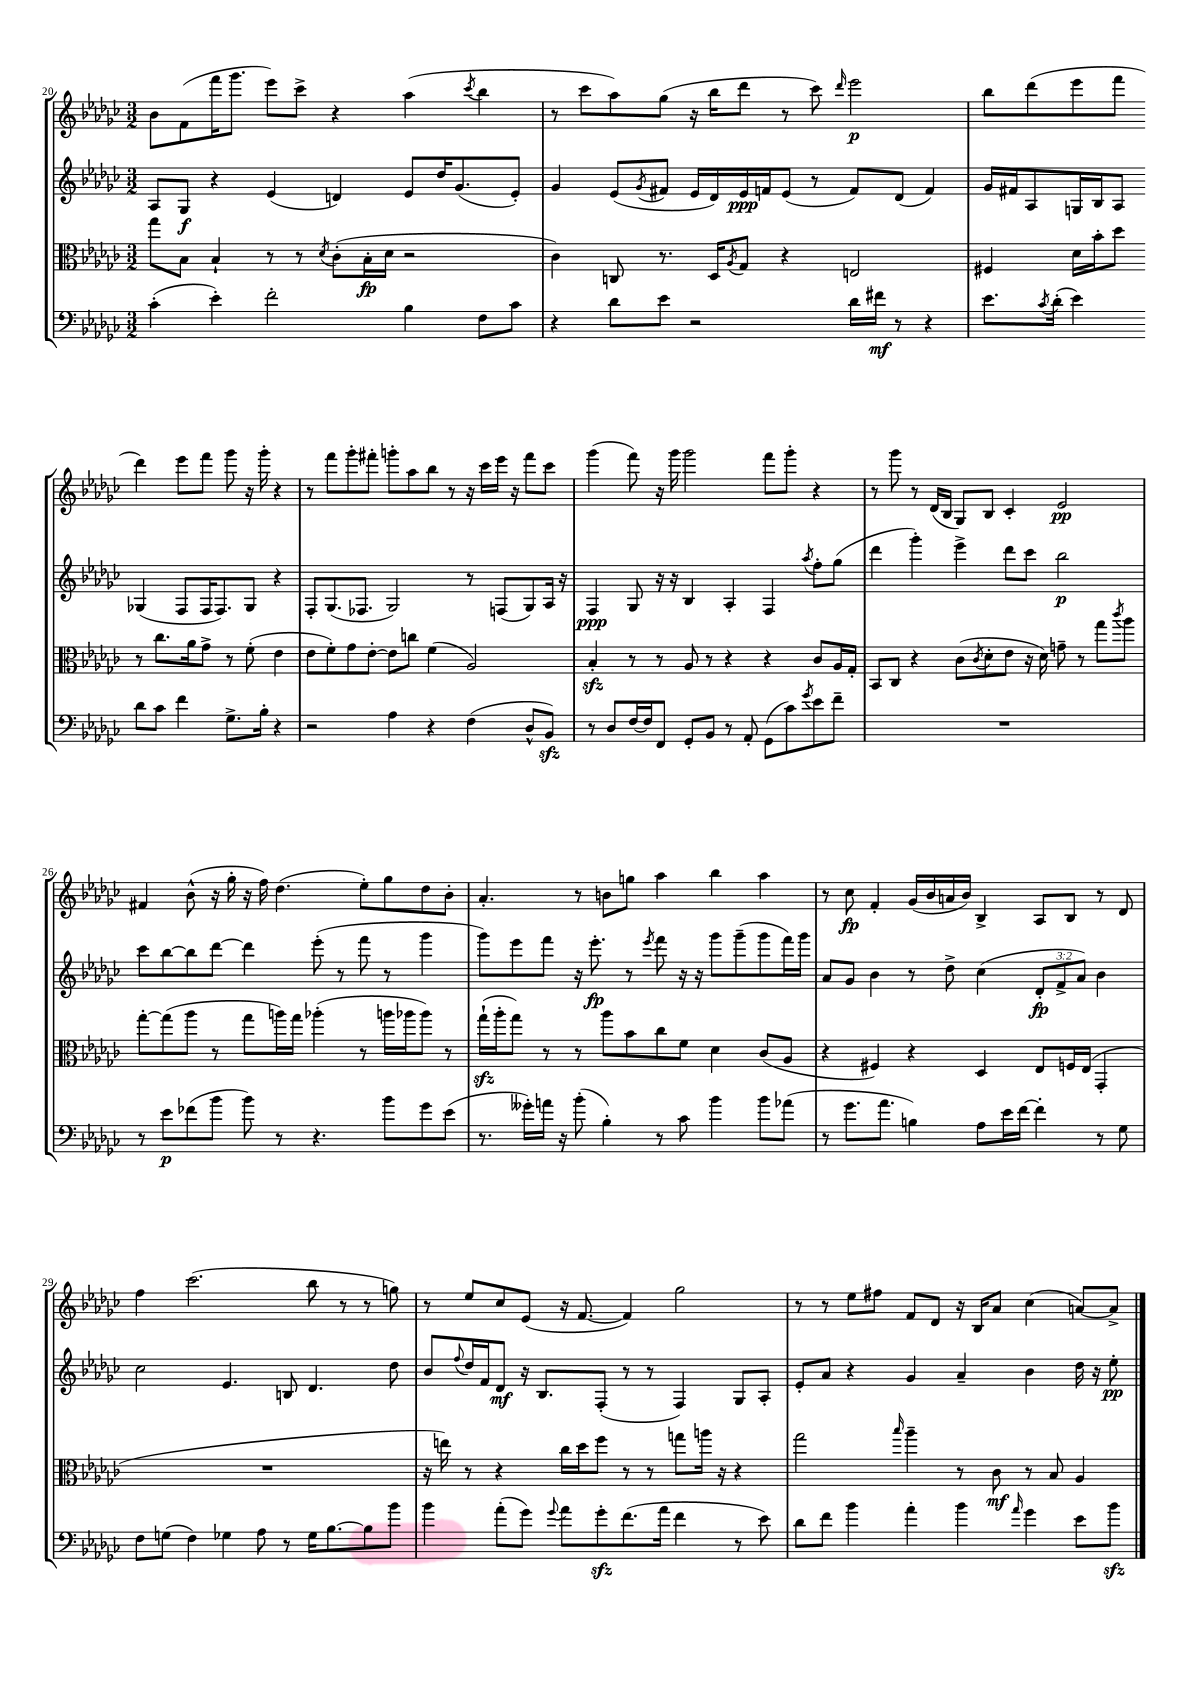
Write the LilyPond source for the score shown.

<<
\new StaffGroup <<
\new Staff = "s0" {
    \clef treble \key ges \major \numericTimeSignature \time 3/2
    bes'8 f'8( f'''16 ges'''8. ees'''8) ces'''8-> r4 aes''4( \acciaccatura { ces'''8 } bes''4 |
    r8 ces'''8 aes''8) ges''8( r16 bes''16 des'''8 r8 ces'''8) \grace { des'''16 } ees'''2\p |
    bes''8 des'''8( ees'''8 f'''8 des'''4) ees'''8 f'''8 ges'''8 r16 ges'''16-. r4 |
    r8 f'''8 ges'''8-. fis'''8-. g'''8-. aes''8 bes''8 r8 r16 ces'''16 ees'''16 r16 fis'''8 ces'''8 |
    ges'''4( f'''8) r16 ges'''16 ges'''2 f'''8 ges'''8-. r4 |
    r8 ges'''8 r8 des'16( bes16 ges8) bes8 ces'4-. ees'2\pp |
    fis'4 bes'8-^( r16 ges''16-. r16 f''16) des''4.( ees''8-.) ges''8 des''8 bes'8-. |
    aes'4.-. r8 b'8 g''8 aes''4 bes''4 aes''4 |
    r8 ces''8\fp f'4-. ges'16( bes'16 a'16 bes'16) bes4-> aes8 bes8 r8 des'8 |
    f''4 ces'''2.( bes''8 r8 r8 g''8) |
    r8 ees''8 ces''8 ees'8( r16 f'8.~ f'4) ges''2 |
    r8 r8 ees''8 fis''8 f'8 des'8 r16 bes16 aes'8 ces''4( a'8~) a'8-> \bar "|." |
}
\new Staff = "s1" {
    \clef treble \key ges \major \numericTimeSignature \time 3/2 \override Staff.TupletNumber.text = #tuplet-number::calc-fraction-text
    aes8 ges8\f r4 ees'4( d'4) ees'8 des''16 ges'8.( ees'8-.) |
    ges'4 ees'8( \acciaccatura { ges'8 } fis'8 ees'16 des'16) ees'16\ppp f'16 ees'8( r8 f'8) des'8( f'4) |
    ges'16 fis'16 aes8 g16 bes16 aes8 ges4( f8 f16 f8.) ges8 r4 |
    f8-. ges8.( fes8. ges2) r8 f8( ges8) aes16 r16 |
    f4\ppp ges8 r16 r16 bes4 aes4-. f4 \acciaccatura { aes''8 } f''8-. ges''8( |
    des'''4 ges'''4-.) ees'''4-> des'''8 ces'''8 bes''2\p |
    ces'''8 bes''8~ bes''8 des'''8~ des'''4 ees'''8-.( r8 f'''8 r8 ges'''4 |
    ges'''8) ees'''8 f'''8 r16 ees'''8.-.\fp r8 \acciaccatura { ees'''8 } f'''8 r16 r16 ges'''8 ges'''8--( ges'''8 f'''16) ges'''16 |
    aes'8 ges'8 bes'4 r8 des''8-> ces''4( \tuplet 3/2 { des'8-.\fp f'8-> aes'8) } bes'4 |
    ces''2 ees'4. b8 des'4. des''8 |
    bes'8 \appoggiatura { f''8 } des''16 f'16 des'8\mf r16 bes8. f8-.( r8 r8 f4) ges8 aes8-. |
    ees'8-. aes'8 r4 ges'4 aes'4-- bes'4 des''16 r16 ees''8-.\pp \bar "|." |
}
\new Staff = "s2" {
    \clef alto \key ges \major \numericTimeSignature \time 3/2
    ges''8 bes8 bes4-! r8 r8 \acciaccatura { des'8 } ces'8-.( bes16-.\fp des'16 r2 |
    ces'4) c8 r8. des16 \acciaccatura { aes8 } ges8 r4 e2 |
    fis4 des'16 bes'16-. des''8 r8 ces''8. aes'16 ges'8-> r8 f'8-.( ees'4 |
    ees'8 f'8-.) ges'8 ees'8~-. ees'8 c''8 f'4( aes2) |
    bes4-.\sfz r8 r8 aes8 r8 r4 r4 ces'8 aes16 ges16-. |
    bes,8 ces8 r4 ces'8( \acciaccatura { ces'8 } des'8-. ees'8 r16 des'16) g'8-- r8 ges''8 \acciaccatura { ces'''8 } aes''8 |
    ges''8~-. ges''8( aes''8 r8 ges''8 a''16) ges''16 aes''4-.( r8 a''16 aes''16 aes''8) r8 |
    ges''16-!\sfz( aes''16-. ges''8) r8 r8 aes''8 bes'8 ces''8 f'8 des'4 ces'8( aes8 |
    r4 fis4) r4 des4 ees8 f16 ees16( ges,4-. |
    R1. |
    r16 e''16) r8 r4 ces''16 des''16 f''8 r8 r8 g''8 a''16 r16 r4 |
    ges''2 \grace { bes''16 } aes''4-- r8 ces'8\mf r8 bes8 aes4 \bar "|." |
}
\new Staff = "s3" {
    \clef bass \key ges \major \numericTimeSignature \time 3/2
    ces'4-.( ees'4-.) f'2-. bes4 f8 ces'8 |
    r4 des'8 ees'8 r2 des'16 fis'16\mf r8 r4 |
    ees'8. \acciaccatura { ces'8 } des'16-.( ees'4) des'8 ces'8 f'4 ges8.-> bes16-. r4 |
    r2 aes4 r4 f4( des8-^ bes,8\sfz) |
    r8 des8 f16~ f16 f,8 ges,8-. bes,8 r8 aes,8-. ges,8( ces'8) \acciaccatura { ges'8 } ees'8 f'8-- |
    R1. |
    r8 ees'8\p fes'8( bes'8 bes'8) r8 r4. bes'8 ges'8 ees'8( |
    r8. geses'16-.) a'16 r16 bes'8-.( bes4-.) r8 ces'8 bes'4 bes'8 aes'8( |
    r8 ges'8. aes'8. b4) aes8 ees'16 f'16~ f'4-. r8 ges8 |
    f8 g8( f4) ges4 aes8 r8 ges16 bes8.~ bes8 bes'8 |
    bes'4 aes'8-.( ges'8) \appoggiatura { ges'8 } aes'8 ges'8-.\sfz f'8.( aes'16 f'4 r8 ees'8) |
    des'8 f'8 bes'4 aes'4-. bes'4 \grace { aes'16 } ges'4 ees'8 bes'8\sfz \bar "|." |
}
>>
>>
\layout { \context { \Score currentBarNumber = #20 } }
